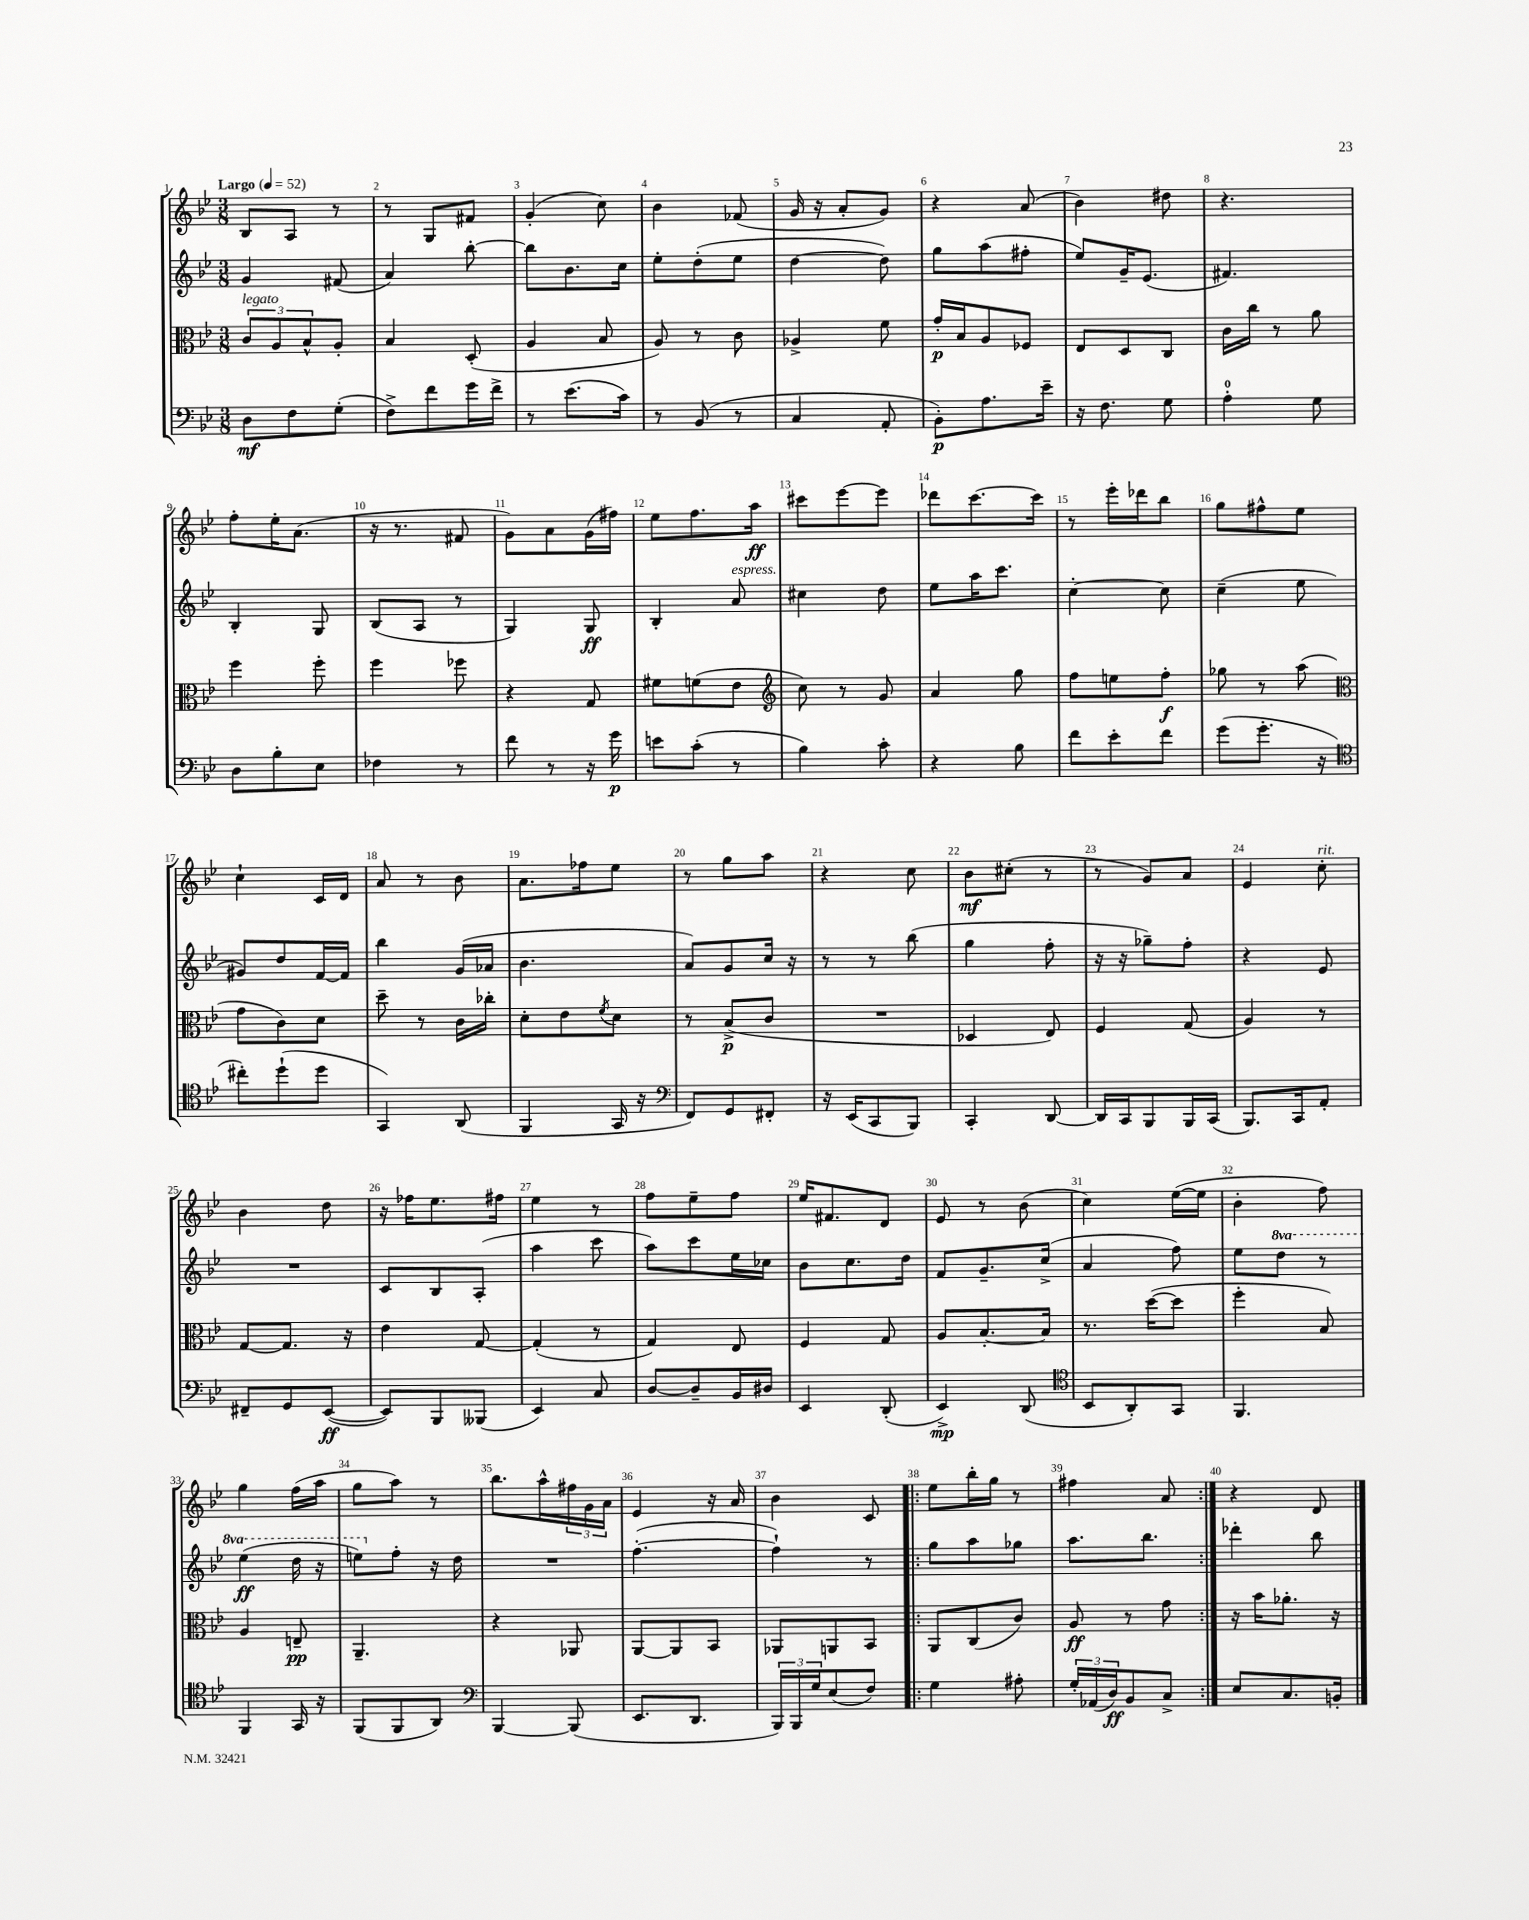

**kern	**dynam	**kern	**dynam	**kern	**dynam	**kern	**dynam
*part4	*part4	*part3	*part3	*part2	*part2	*part1	*part1
*staff4	*staff4	*staff3	*staff3	*staff2	*staff2	*staff1	*staff1
*clefF4	*	*clefC3	*	*clefG2	*	*clefG2	*
*k[b-e-]	*	*k[b-e-]	*	*k[b-e-]	*	*k[b-e-]	*
*M3/8	*	*M3/8	*	*M3/8	*	*M3/8	*
*MM52	*	*MM52	*	*MM52	*	*MM52	*
=1	=1	=1	=1	=1	=1	=1	=1
!	!	!	!	!	!	!LO:TX:a:B:t=Largo	!
!	!	!LO:TX:a:i:t=legato	!	!	!	!	!
8D\L	mf	12c/L	.	4g/	.	8B-/L	.
.	.	12A/	.	.	.	.	.
8F\	.	.	.	.	.	8A/J	.
.	.	12B-^^/	.	.	.	.	.
(8G'\J	.	8A'/J	.	(8f#X/	.	8r	.
=2	=2	=2	=2	=2	=2	=2	=2
8F^\L)	.	4B-/	.	4a/)	.	8r	.
8f\	.	.	.	.	.	8G/L	.
16g\L	.	(8D'/	.	[8bb-'\	.	8f#X/J	.
16f^\JJ	.	.	.	.	.	.	.
=3	=3	=3	=3	=3	=3	=3	=3
8r	.	4A/	.	8bb-\L]	.	(4g'/	.
(8.e-\L	.	.	.	8.b-\	.	.	.
.	.	8B-/	.	.	.	8cc\)	.
16c\Jk)	.	.	.	16cc\Jk	.	.	.
=4	=4	=4	=4	=4	=4	=4	=4
8r	.	8A/)	.	8ee-'\L	.	4b-\	.
(8BB-/	.	8r	.	(8dd'\	.	.	.
8r	.	8c\	.	8ee-\J	.	(8f-X/	.
=5	=5	=5	=5	=5	=5	=5	=5
4C/	.	4A-X^/	.	[4dd\	.	16g/	.
.	.	.	.	.	.	16r	.
.	.	.	.	.	.	8a'/L	.
8AA'/	.	8f\	.	8dd\])	.	8g/J)	.
=6	=6	=6	=6	=6	=6	=6	=6
8BB-'\L)	p	16g'/LL	p	8gg\L	.	4r	.
.	.	16B-/J	.	.	.	.	.
8.A\	.	8A/	.	(8aa\	.	.	.
.	.	8F-X/J	.	8ff#X'\J	.	(8a/	.
16e-~\Jk	.	.	.	.	.	.	.
=7	=7	=7	=7	=7	=7	=7	=7
16r	.	8E-/L	.	8ee-/L)	.	4b-\)	.
8.F\	.	.	.	.	.	.	.
.	.	8D/	.	16g~/K	.	.	.
.	.	.	.	(8.e-/J	.	.	.
8G\	.	8C/J	.	.	.	8dd#X\	.
=8	=8	=8	=8	=8	=8	=8	=8
4A'\	.	16c\LL	.	4.f#X/)	.	4.r	.
.	.	16cc\JJ	.	.	.	.	.
.	.	8r	.	.	.	.	.
8G\	.	8a\	.	.	.	.	.
!!LO:LB:g=z
=9	=9	=9	=9	=9	=9	=9	=9
8D\L	.	4ff\	.	4B-'/	.	8ff'\L	.
8B-'\	.	.	.	.	.	16ee-'\K	.
.	.	.	.	.	.	(8.a\J	.
8E-\J	.	8ff'\	.	8G/	.	.	.
=10	=10	=10	=10	=10	=10	=10	=10
4F-X\	.	4ff\	.	(8B-/L	.	16r	.
.	.	.	.	.	.	8.r	.
.	.	.	.	8A/J	.	.	.
8r	.	8ff-X\	.	8r	.	8f#X/	.
=11	=11	=11	=11	=11	=11	=11	=11
8f\	.	4r	.	4G/)	.	8g\L)	.
8r	.	.	.	.	.	8a\	.
16r	.	8G/	.	8G/	ff	(16g\L	.
16g\	p	.	.	.	.	16ff#X\JJ)	.
=12	=12	=12	=12	=12	=12	=12	=12
8en\L	.	8f#X\L	.	4B-'/	.	8ee-\L	.
(8c'\J	.	(8fn\	.	.	.	8.ff\	.
!	!	!	!	!LO:TX:a:i:t=espress.	!	!	!
8r	.	8e-\J	.	8a/	.	.	.
.	.	.	.	.	.	16aa\Jk	ff
=13	=13	=13	=13	=13	=13	=13	=13
*	*	*clefG2	*	*	*	*	*
4B-\)	.	8cc\)	.	4cc#X\	.	8ccc#X\L	.
.	.	8r	.	.	.	[8eee-\	.
8c'\	.	8g/	.	8dd\	.	8eee-\J]	.
=14	=14	=14	=14	=14	=14	=14	=14
4r	.	4a/	.	8ee-\L	.	8ddd-X\L	.
.	.	.	.	16aa\K	.	[8.ccc\	.
.	.	.	.	8.ccc\J	.	.	.
8B-\	.	8gg\	.	.	.	.	.
.	.	.	.	.	.	16ccc\Jk]	.
=15	=15	=15	=15	=15	=15	=15	=15
8f\L	.	8ff\L	.	[4cc'\	.	8r	.
8e-'\	.	8een\	.	.	.	16eee-'\LL	.
.	.	.	.	.	.	16ddd-X\J	.
8f\J	.	8ff'\J	f	8cc\]	.	8bb-\J	.
=16	=16	=16	=16	=16	=16	=16	=16
(8g\L	.	8gg-X\	.	(4cc~\	.	8gg\L	.
8.g'\J	.	8r	.	.	.	8ff#X^^\	.
.	.	(8aa\	.	8ee-\	.	8ee-\J	.
16r	.	.	.	.	.	.	.
!!LO:LB:g=z
=17	=17	=17	=17	=17	=17	=17	=17
*clefC4	*	*clefC3	*	*	*	*	*
8cc#X'\L)	.	8g\L	.	8g#X/L)	.	4cc`\	.
(8dd`\	.	8c\)	.	8dd/	.	.	.
8dd\J	.	8d\J	.	[16f/L	.	16c/LL	.
.	.	.	.	16f/JJ]	.	16d/JJ	.
=18	=18	=18	=18	=18	=18	=18	=18
4GG/)	.	8dd~\	.	4bb-\	.	8a/	.
.	.	8r	.	.	.	8r	.
(8AA/	.	16c\LL	.	(16g/LL	.	8b-\	.
.	.	16cc-X'\JJ	.	16a-X/JJ	.	.	.
=19	=19	=19	=19	=19	=19	=19	=19
4FF/	.	8d'\L	.	4.b-\	.	8.a\L	.
.	.	8e-\	.	.	.	.	.
.	.	.	.	.	.	16ff-X\k	.
.	.	8qf/	.	.	.	.	.
16GG/	.	8d\J	.	.	.	8ee-\J	.
16r	.	.	.	.	.	.	.
=20	=20	=20	=20	=20	=20	=20	=20
*clefF4	*	*	*	*	*	*	*
8FF/L)	.	8r	.	8a/L)	.	8r	.
8GG/	.	(8B-^/L	p	8g/	.	8gg\L	.
8FF#X'/J	.	8c/J	.	16cc/Jk	.	8aa\J	.
.	.	.	.	16r	.	.	.
=21	=21	=21	=21	=21	=21	=21	=21
16r	.	4.r	.	8r	.	4r	.
(16EE-/KL	.	.	.	.	.	.	.
8CC/	.	.	.	8r	.	.	.
8BBB-/J)	.	.	.	(8bb-\	.	8cc\	.
=22	=22	=22	=22	=22	=22	=22	=22
4CC'/	.	4D-X/	.	4gg\	.	8b-\L	mf
.	.	.	.	.	.	(8cc#X'\J	.
[8DD/	.	8E-/)	.	8ff'\	.	8r	.
=23	=23	=23	=23	=23	=23	=23	=23
16DD/LL]	.	4F/	.	16r	.	8r	.
16CC/J	.	.	.	16r	.	.	.
8BBB-/	.	.	.	8gg-X~\L)	.	8g/L)	.
16BBB-/L	.	(8G/	.	8ff'\J	.	8a/J	.
(16CC/JJ	.	.	.	.	.	.	.
=24	=24	=24	=24	=24	=24	=24	=24
8.BBB-/L)	.	4A/)	.	4r	.	4e-/	.
16CC/k	.	.	.	.	.	.	.
!	!	!	!	!	!	!LO:TX:a:i:t=rit.	!
8AA'/J	.	8r	.	8e-/	.	8cc'\	.
!!LO:LB:g=z
=25	=25	=25	=25	=25	=25	=25	=25
8FF#X~/L	.	[8G/L	.	4.r	.	4b-\	.
8GG/	.	8.G/J]	.	.	.	.	.
([8EE-/J	ff	.	.	.	.	8dd\	.
.	.	16r	.	.	.	.	.
=26	=26	=26	=26	=26	=26	=26	=26
8EE-/L])	.	4e-\	.	8c/L	.	16r	.
.	.	.	.	.	.	16ff-X\KL	.
8BBB-/	.	.	.	8B-/	.	8.ee-\	.
(8BBB--X/J	.	[8G/	.	(8A'/J	.	.	.
.	.	.	.	.	.	16ff#X\Jk	.
=27	=27	=27	=27	=27	=27	=27	=27
4EE-/)	.	(4G'/]	.	4aa\	.	4ee-\	.
8C/	.	8r	.	8ccc\	.	8r	.
=28	=28	=28	=28	=28	=28	=28	=28
[8D/L	.	4G/)	.	8aa\L)	.	8ff\L	.
8D~/]	.	.	.	8ccc\	.	8ee-~\	.
16BB-/L	.	8E-/	.	16ee-\L	.	8ff\J	.
16D#X/JJ	.	.	.	16cc-X\JJ	.	.	.
=29	=29	=29	=29	=29	=29	=29	=29
4EE-/	.	4F/	.	8b-\L	.	16ee-/KL	.
.	.	.	.	.	.	8.f#X/	.
.	.	.	.	8.cc\	.	.	.
(8DD'/	.	8G/	.	.	.	8d/J	.
.	.	.	.	16dd\Jk	.	.	.
=30	=30	=30	=30	=30	=30	=30	=30
4EE-^/)	mp	8A/L	.	8f/L	.	8e-/	.
.	.	[8.B-'/	.	8.g~/	.	8r	.
(8DD/	.	.	.	.	.	(8b-\	.
.	.	16B-/Jk]	.	(16cc^/Jk	.	.	.
=31	=31	=31	=31	=31	=31	=31	=31
*clefC4	*	*	*	*	*	*	*
8BB-/L	.	8.r	.	4a/	.	4cc\)	.
8AA'/)	.	.	.	.	.	.	.
.	.	([16dd\KL	.	.	.	.	.
8GG/J	.	8dd\J]	.	8ff\)	.	([16ee-\LL	.
.	.	.	.	.	.	16ee-\JJ]	.
=32	=32	=32	=32	=32	=32	=32	=32
4.FF/	.	4ff'\	.	8ee-\L	.	4b-'\	.
*	*	*	*	*8va	*	*	*
.	.	.	.	8ddd\J	.	.	.
.	.	8B-/)	.	8r	.	8ff\)	.
!!LO:LB:g=z
=33	=33	=33	=33	=33	=33	=33	=33
4FF/	.	4A/	.	(4eee-\	ff	4gg\	.
16GG/	.	8En~/	pp	16ddd\	.	(16ff\LL	.
16r	.	.	.	16r	.	16aa\JJ	.
=34	=34	=34	=34	=34	=34	=34	=34
(8FF/L	.	4.AA~/	.	8eeen\L)	.	8gg\L	.
*	*	*	*	*X8va	*	*	*
8FF/	.	.	.	8ff'\J	.	8aa\J)	.
8AA/J)	.	.	.	16r	.	8r	.
.	.	.	.	16dd\	.	.	.
=35	=35	=35	=35	=35	=35	=35	=35
*clefF4	*	*	*	*	*	*	*
[4BBB-/	.	4r	.	4.r	.	8.bb-\L	.
.	.	.	.	.	.	16aa^^\L	.
(8BBB-/]	.	8AA-X/	.	.	.	24ff#X\	.
.	.	.	.	.	.	24g\	.
.	.	.	.	.	.	24a\JJ	.
=36	=36	=36	=36	=36	=36	=36	=36
8.EE-/L	.	[8AA/L	.	([4.ff'\	.	4e-/	.
.	.	8AA/]	.	.	.	.	.
8.DD/J	.	.	.	.	.	.	.
.	.	8BB-/J	.	.	.	16r	.
.	.	.	.	.	.	16a/	.
=37	=37	=37	=37	=37	=37	=37	=37
24BBB-/LL)	.	8AA-X/L	.	4ff`\])	.	4b-\	.
24BBB-/	.	.	.	.	.	.	.
24G/J	.	.	.	.	.	.	.
(8E-/	.	8AAn/	.	.	.	.	.
8F/J)	.	8BB-/J	.	8r	.	8c/	.
=38!|:	=38!|:	=38!|:	=38!|:	=38!|:	=38!|:	=38!|:	=38!|:
4G\	.	8AA/L	.	8gg\L	.	8ee-\L	.
.	.	(8C/	.	8aa\	.	16bb-'\L	.
.	.	.	.	.	.	16gg\JJ	.
8A#X'\	.	8c/J)	.	8gg-X\J	.	8r	.
=39	=39	=39	=39	=39	=39	=39	=39
24G'/LL	.	8A/	ff	8.aa\L	.	4ff#X\	.
(24AA-X/	.	.	.	.	.	.	.
24D/J)	ff	.	.	.	.	.	.
8BB-/	.	8r	.	.	.	.	.
.	.	.	.	8.bb-\J	.	.	.
8C^/J	.	8g\	.	.	.	8a/	.
=40:|!	=40:|!	=40:|!	=40:|!	=40:|!	=40:|!	=40:|!	=40:|!
8E-/L	.	16r	.	4ddd-X'\	.	4r	.
.	.	16b-\KL	.	.	.	.	.
8.C/	.	8.a-X'\J	.	.	.	.	.
.	.	.	.	8bb-\	.	8d/	.
16BBn'/Jk	.	16r	.	.	.	.	.
==	==	==	==	==	==	==	==
*-	*-	*-	*-	*-	*-	*-	*-
